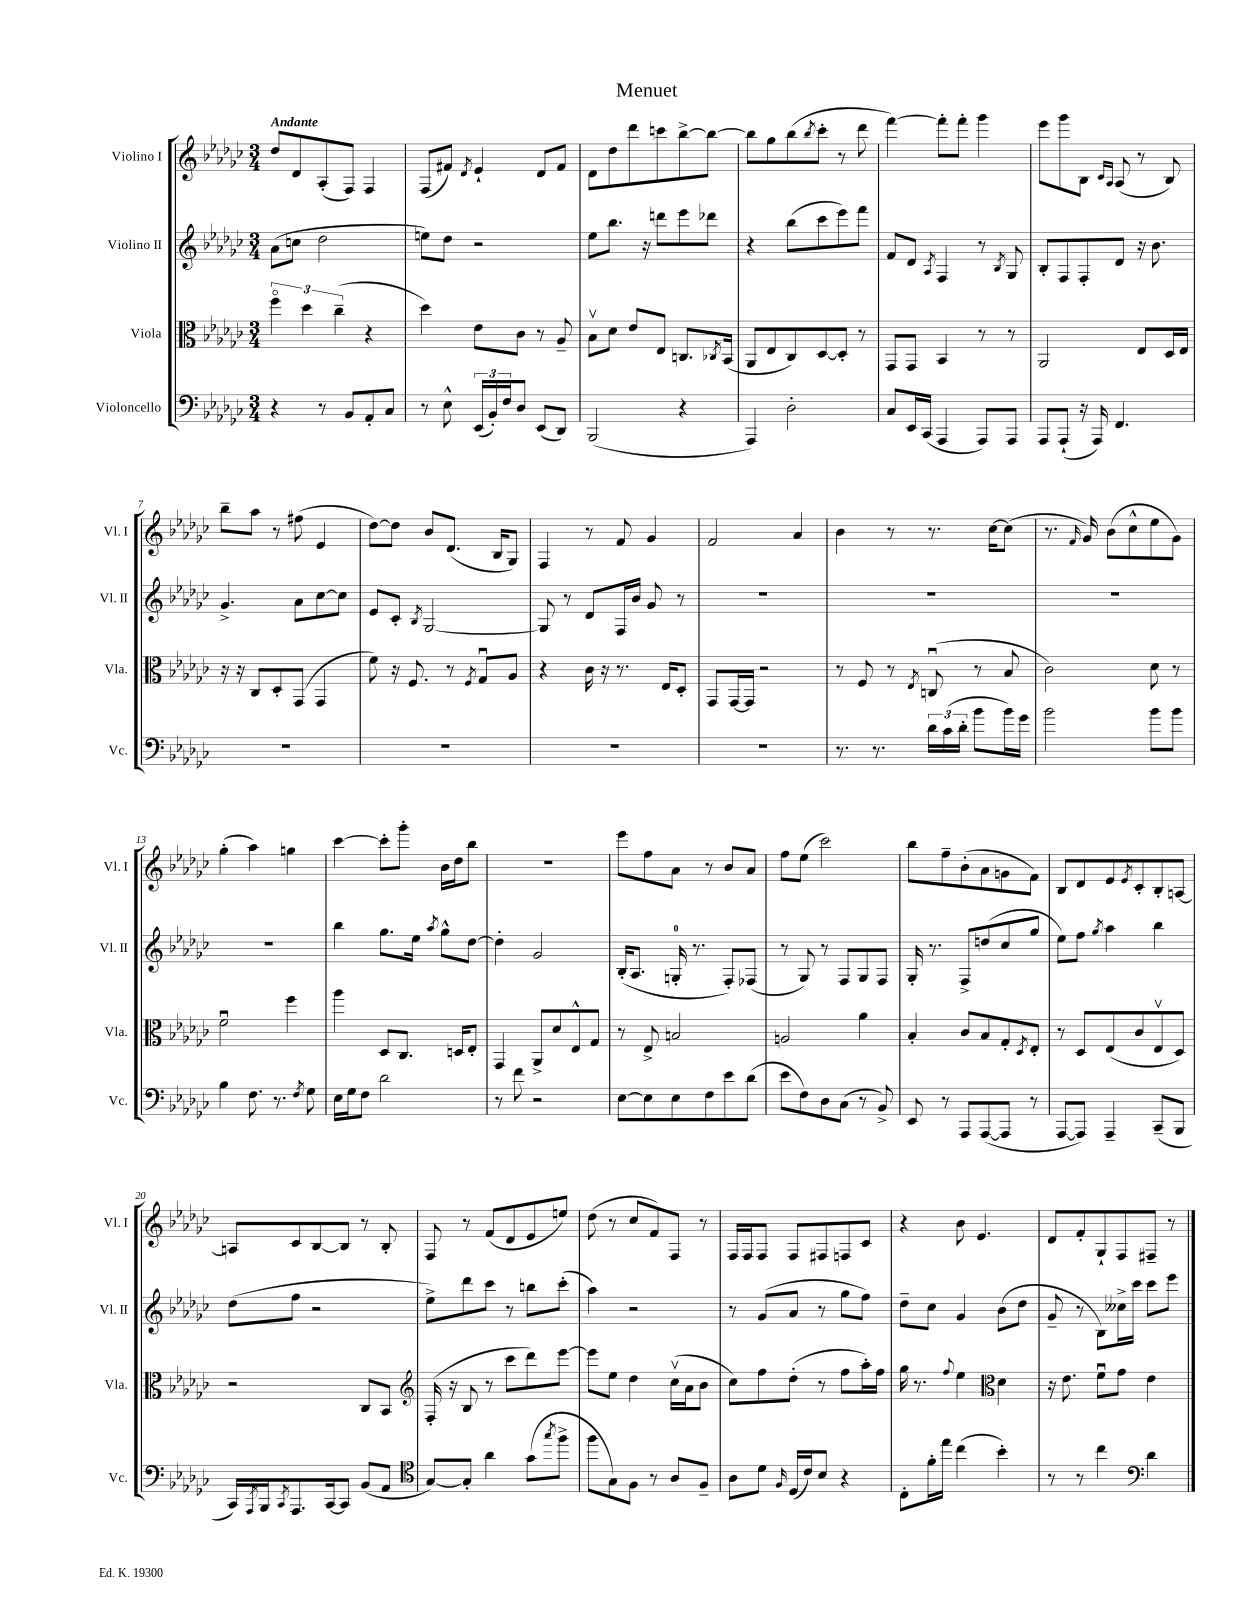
\header { title = "Menuet" }
<<
\new StaffGroup <<
\new Staff = "s0" \with { instrumentName = "Violino I" shortInstrumentName = "Vl. I" } {
    \clef treble \key ges \major \numericTimeSignature \time 3/4 \tempo "Andante"
    des''8 des'8 aes8-.( f8) f4 |
    f8( fis'8) \acciaccatura { des'8 } ees'4-! des'8 fis'8 |
    des'8 des''8 des'''8 c'''8 bes''8~-> bes''8~ |
    bes''8 ges''8 bes''8( \acciaccatura { bes''8 } ces'''8-. r8 des'''8 |
    f'''4~) f'''8-. f'''8-. ges'''4 |
    ees'''8 ges'''8 bes8 \grace { ces'16 aes16 } aes8( r8 bes8) |
    bes''8-- aes''8 r8 fis''8( ees'4 |
    des''8~) des''8 bes'8 des'8.( bes16 ges8) |
    f4 r8 f'8 ges'4 |
    f'2 aes'4 |
    bes'4 r8 r8. ces''16~ ces''8( |
    r8. \grace { f'16 } ges'16) bes'8( ces''8-^ ees''8 ges'8) |
    ges''4-.( aes''4) g''4 |
    ces'''4~ ces'''8-. ges'''8-. bes'16 des''16 bes''8 |
    R2. |
    ees'''8 f''8 aes'8 r8 bes'8 aes'8 |
    f''8 ees''8( ces'''2) |
    bes''8 f''8-- bes'8-.( aes'8 g'8 f'8) |
    bes8 des'8 ees'8 \acciaccatura { ees'8 } ces'8-. bes8-. a8~ |
    a8 ces'8 bes8~ bes8 r8 bes8-. |
    f8 r8 f'8( des'8 ees'8 e''8) |
    des''8( r8 ces''8 f'8) f8 r8 |
    f16 f16 f8 f8 fis8 f8 ces'8 |
    r4 bes'8 ees'4. |
    des'8 f'8-. ges8-! f8 fis8-- r8 \bar "|." |
}
\new Staff = "s1" \with { instrumentName = "Violino II" shortInstrumentName = "Vl. II" } {
    \clef treble \key ges \major \numericTimeSignature \time 3/4
    aes'8( c''8 des''2 |
    e''8) des''8 r2 |
    ees''8 bes''8. r16 d'''8 ees'''8 des'''8 |
    r4 bes''8( ces'''8 ees'''8) f'''8 |
    f'8 des'8 \acciaccatura { aes8 } f4 r8 \acciaccatura { bes8 } ges8 |
    bes8-. f8 f8-. des'8 r16 bes'8. |
    ges'4.-> aes'8 ces''8~ ces''8 |
    ees'8 ces'8-. \acciaccatura { bes8 } ges2~ |
    ges8 r8 des'8 f16 bes'16 ges'8 r8 |
    R2. |
    R2. |
    R2. |
    R2. |
    bes''4 ges''8. ees''16 \acciaccatura { aes''8 } ges''8-^ des''8~ |
    des''4-. ges'2 |
    bes16-.( aes8. g16-0-. r8. f8-.) fes8( |
    r8 ges8) r8 f8 ges8 f8 |
    ges16-. r8. f8-> d''8( ces''8 ges''8 |
    ees''8) f''8 \acciaccatura { ges''8 } aes''4 bes''4 |
    des''8( f''8 r2 |
    ees''8->) des'''8 ces'''8 r8 b''8 ces'''8-.( |
    aes''4) r2 |
    r8 ges'8( aes'8 r8 ges''8 f''8) |
    des''8-- ces''8 ges'4 bes'8( des''8 |
    ges'8-- r8 bes8) ceses''16-> ces'''16 ces'''8 ees'''8 \bar "|." |
}
\new Staff = "s2" \with { instrumentName = "Viola" shortInstrumentName = "Vla." } {
    \clef alto \key ges \major \numericTimeSignature \time 3/4
    \tuplet 3/2 { f''4\flageolet des''4 ces''4--( } r4 |
    des''4) ees'8 ces'8 r8 aes8-- |
    bes8\upbow des'8 ees'8 ees8 c8. \acciaccatura { ces8 } bes,16( |
    aes,8 ees8 ces8) des8~ des8-. r8 |
    ges,8 ges,8 bes,4 r8 r8 |
    aes,2 ees8 des16 ees16 |
    r16 r16 ces8 des8-. ges,8( ges,4 |
    f'8) r16 f8. r8 \acciaccatura { f8 } ges8\downbow aes8 |
    r4 ces'16 r16 r8. ees16 des8-. |
    ges,8 ges,16~ ges,16 r2 |
    r8 f8 r8 \acciaccatura { ees8 } c8\downbow( r8 bes8 |
    ces'2) des'8 r8 |
    f'2\downbow f''4 |
    aes''4 des8 ces8. d16 ees8-. |
    ges,4 aes,8-> des'8 ees8-^ ges8 |
    r8 ees8-> b2 |
    a2 aes'4 |
    bes4-. ces'8 bes8 ges8-. \acciaccatura { des8 } ees8-. |
    r8 des8 ees8( ces'8 ees8\upbow des8) |
    r2 ces8 bes,8 |
    \clef treble f16-.( r16 bes8 r8 ces'''8 des'''8) ees'''8~ |
    ees'''8 ees''8 des''4 ces''16\upbow( aes'16 bes'8 |
    ces''8) f''8 des''8-.( r8 f''8 aes''16-.) f''16 |
    ges''16 r8. \appoggiatura { f''8 } ees''4 \clef alto des'4 |
    r16 ees'8. f'8\downbow ges'8 ees'4 \bar "|." |
}
\new Staff = "s3" \with { instrumentName = "Violoncello" shortInstrumentName = "Vc." } {
    \clef bass \key ges \major \numericTimeSignature \time 3/4
    r4 r8 bes,8 aes,8-. ces8 |
    r8 ees8-^ \tuplet 3/2 { ees,16( bes,16-.) f16 } des8 ees,8( des,8) |
    bes,,2( r4 |
    aes,,4) des2-. |
    ces8 ees,16 ces,16( aes,,4 aes,,8) aes,,8 |
    aes,,8 aes,,8-!( r16 aes,,16) f,4. |
    R2. |
    R2. |
    R2. |
    R2. |
    r8. r8. \tuplet 3/2 { des'16 ces'16( des'16-. } bes'8 bes'16) ges'16 |
    bes'2 bes'8 bes'8 |
    bes4 f8. r8. \acciaccatura { f8 } ges8 |
    ees16 ges16 f8 des'2 |
    r8 f'8 r2 |
    ees8~ ees8 ees8 f8 ees'8 des'8( |
    ees'8 f8) des8 ces8( r8 bes,8->) |
    ees,8 r8 aes,,8 aes,,8~( aes,,8 r8 |
    aes,,8~ aes,,8) aes,,4-- ces,8--( bes,,8 |
    ces,16) \acciaccatura { aes,,8 } bes,,16 \acciaccatura { ces,8 } aes,,8. ces,16~ ces,8 bes,8( aes,8 |
    \clef tenor ges8~) ges8-. aes'4 ges'8( \acciaccatura { ges''8 } f''8-> |
    f''8 ges8) f8 r8 aes8 f8-- |
    aes8 des'8 \grace { f16 } des16( ces'16) bes8 r4 |
    ces8-. f'16-. ees''16 ces''4( bes'4-.) |
    r8 r8 ces''4 \clef bass des'4 \bar "|." |
}
>>
>>
